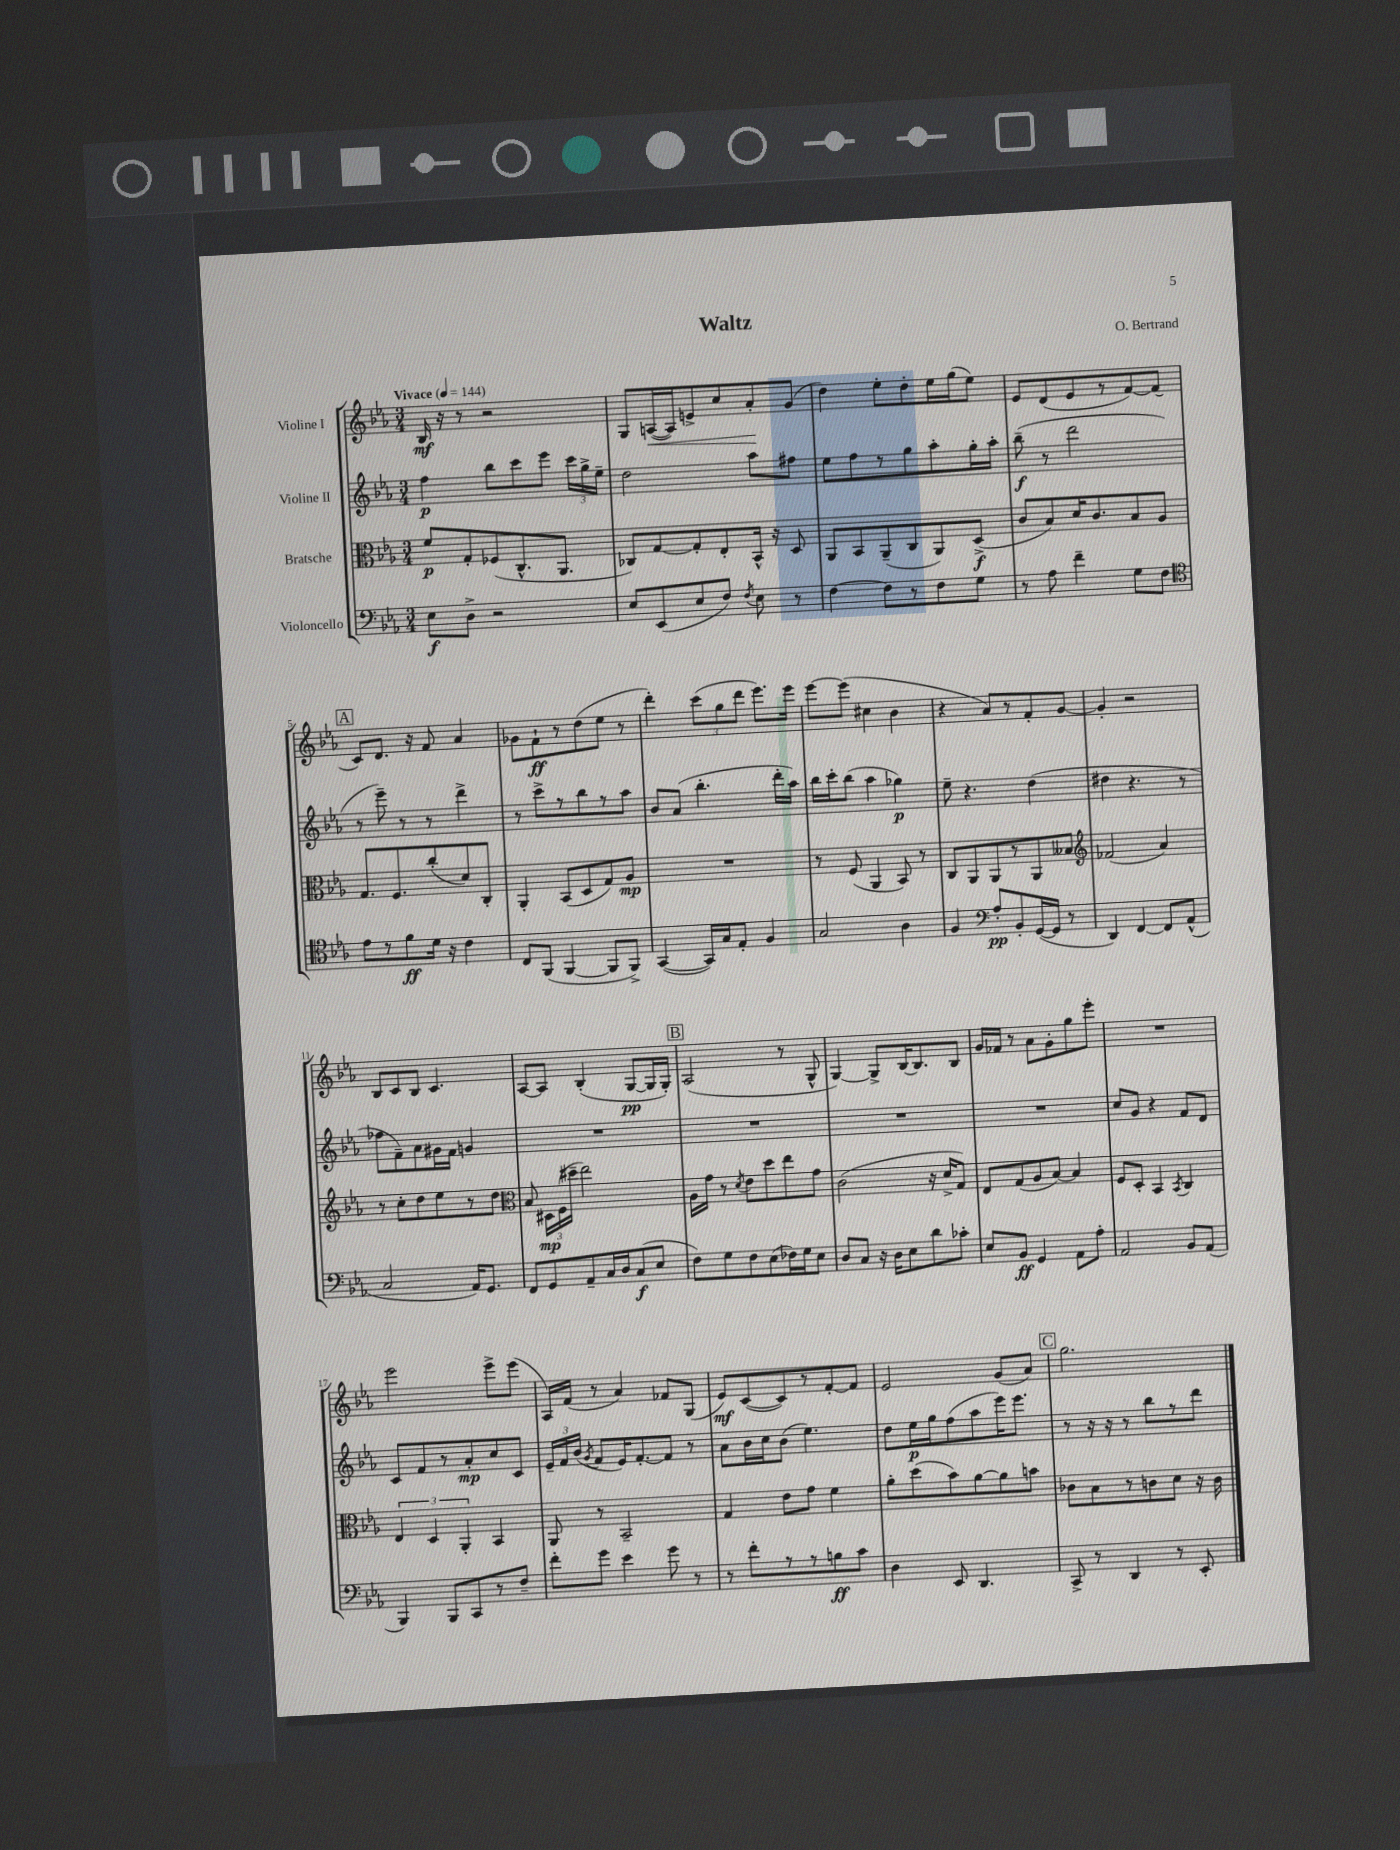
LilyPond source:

\header { title = "Waltz" composer = "O. Bertrand" }
<<
\new StaffGroup <<
\new Staff = "s0" \with { instrumentName = "Violine I" } {
    \clef treble \key ees \major \numericTimeSignature \time 3/4 \tempo "Vivace" 4 = 144
    \autoBeamOff bes16\mf r16 r8 r2 |
    g8[ a16~\<( a16) e'8-> c''8 aes'8-.\! g'8]( |
    d''4) ees''8[-. d''8-. ees''16 g''16( ees''8]) |
    ees'8[ d'8( ees'8 r8 f'8~) f'8]( |
    \mark \markup { \box "A" } c'8[) d'8.] r16 f'8 aes'4 |
    ges'8[ f'8-!\ff r8 d''8( ees''8] r8 |
    d'''4-.) \tuplet 3/2 { c'''8[( g''8 d'''8] } ees'''8.[) ees'''16] |
    ees'''8[~ ees'''8]( cis''4 bes'4 |
    r4 aes'8[) r8 f'8-. g'8]~ |
    g'4-. r2 |
    bes8[ c'8 bes8] c'4. |
    aes8[~ aes8] bes4-.( g8[~\pp g16 g16]-.) |
    \mark \markup { \box "B" } aes2( r8 g8-^ |
    g4~) g8[-> bes16~ bes8. bes8] |
    g'16[ fes'16] r8 aes'8[ g'8-. g''8 ees'''8]-. |
    R2. |
    ees'''2 ees'''8[-> ees'''8]( |
    aes16[) f'16]( r8 aes'4) fes'8[ g8]( |
    ees'8[\mf) c'8~( c'8) r8 f'8~-. f'8] |
    ees'2 g'8[( aes'8]) |
    \mark \markup { \box "C" } g''2. \bar "|." |
}
\new Staff = "s1" \with { instrumentName = "Violine II" } {
    \clef treble \key ees \major \numericTimeSignature \time 3/4
    \autoBeamOff f''4\p bes''8[ c'''8 ees'''8] \tuplet 3/2 { c'''16[ g''16-> ees''16]-- } |
    d''2 aes''8[ fis''8] |
    ees''8[ f''8 r8 g''8 aes''8-. g''16-. aes''16]-. |
    bes''8--\f( r8 d'''2 |
    \mark \markup { \box "A" } r8 ees'''8--) r8 r8 d'''4-> |
    r8 c'''8[-> r8 bes''8 r8 aes''8] |
    bes'8[ aes'8]( bes''4.-. d'''16[-. aes''16]) |
    bes''16[ c'''16-. bes''8]( aes''4 ges''4\p) |
    ees''8-- r4. d''4( |
    dis''4 r4. r8 |
    fes''8[ f'8--) aes'8 gis'16 f'16] g'4 |
    R2. |
    \mark \markup { \box "B" } R2. |
    R2. |
    R2. |
    c''8[ g'8] r4 f'8[ d'8] |
    c'8[ f'8 r8 aes'8-.\mp c''8 c'8] |
    \tuplet 3/2 { ees'16[-- f'16 bes'16]( } \acciaccatura { g'8 } f'8[ ees'16) f'8.~-. f'8] r8 |
    aes'8[ bes'16 c''16 bes'8]( ees''4.) |
    d''8[ ees''16\p g''16 f''8( aes''8 ees'''16) ees'''8.] |
    \mark \markup { \box "C" } r8 r16 r16 r8 bes''8[ r8 d'''8] \bar "|." |
}
\new Staff = "s2" \with { instrumentName = "Bratsche" } {
    \clef alto \key ees \major \numericTimeSignature \time 3/4
    \autoBeamOff f'8[\p g8-. fes8( c8.-^ aes,8.] |
    ces8[) g8~ g8-. ees8-. bes,16]-^ r16 d8 |
    aes,8[ bes,8 aes,8--( c8 aes,8) d8]->\f( |
    c'8[ bes8) d'16 c'8. bes8 aes8] |
    \mark \markup { \box "A" } g8.[ f8. c''8-.( d'8) c8]-. |
    aes,4-. bes,8[( d8 g8) aes8]\mp |
    R2. |
    r8 f8( aes,4 bes,8) r8 |
    c8[ aes,8 aes,8 r8 aes,8 beses8] |
    \clef treble fes'2( aes'4) |
    r8 c''8[-. d''8 ees''8 r8 d''8] |
    \clef alto bes8 \tuplet 3/2 { dis16[\mp f16( dis''16]-- } ees''2) |
    \mark \markup { \box "B" } aes16[ g'16] r8 \acciaccatura { d'8 } ees'8[ d''8 ees''8 g'8] |
    c'2( r16 d'16[-> g8]) |
    ees8[ g8( aes8 bes8]~) bes4 |
    f8[ d8]-. bes,4 \acciaccatura { bes,8 } c4 |
    \tuplet 3/2 { ees4 d4 aes,4-. } bes,4 |
    aes,8 r8 bes,2-- |
    g4 ees'8[ g'8] f'4 |
    aes'8[-. d''8( bes'8) aes'8~ aes'8 b'8] |
    \mark \markup { \box "C" } ces'8[ bes8 r8 c'8 d'8] r16 c'16 \bar "|." |
}
\new Staff = "s3" \with { instrumentName = "Violoncello" } {
    \clef bass \key ees \major \numericTimeSignature \time 3/4
    \autoBeamOff ees8[\f d8]-> r2 |
    ees8[ ees,8( ees8 f8]) \acciaccatura { f8 } ees8 r8 |
    f4~ f8[ r8 f8 g8] |
    r8 aes8 f'4-- g8[ f8] |
    \mark \markup { \box "A" } \clef tenor ees'8[ r8 f'8\ff d'16] r16 c'4 |
    c8[ f,8]( f,4~ f,8[ f,8]->) |
    g,4~( g,16[) g16 ees8]-. f4 |
    g2 aes4 |
    f4 \clef bass aes8[-.\pp bes,8-. g,16~( g,16] r8 |
    d,4) f,4~ f,8[ aes,8]-^( |
    c2 aes,16[) g,8.] |
    f,8[ g,8 aes,8-- c16 d16 c8\f( ees8] |
    \mark \markup { \box "B" } f8[) g8 f8 ees8( fes16) g16 ees8] |
    d8[ c8] r16 d16[ ees8 d'8 ces'8]-. |
    ees8[ bes,8]\ff g,4 aes,8[ aes8]-. |
    aes,2 bes,8[ aes,8]( |
    bes,,4) bes,,8[ c,8 r8 f8]-- |
    f'8[-. g'8] ees'4 g'8 r8 |
    r8 f'8[-. r8 r8 b8\ff c'8] |
    d4 ees,8 d,4. |
    \mark \markup { \box "C" } c,8-> r8 d,4 r8 ees,8-. \bar "|." |
}
>>
>>
